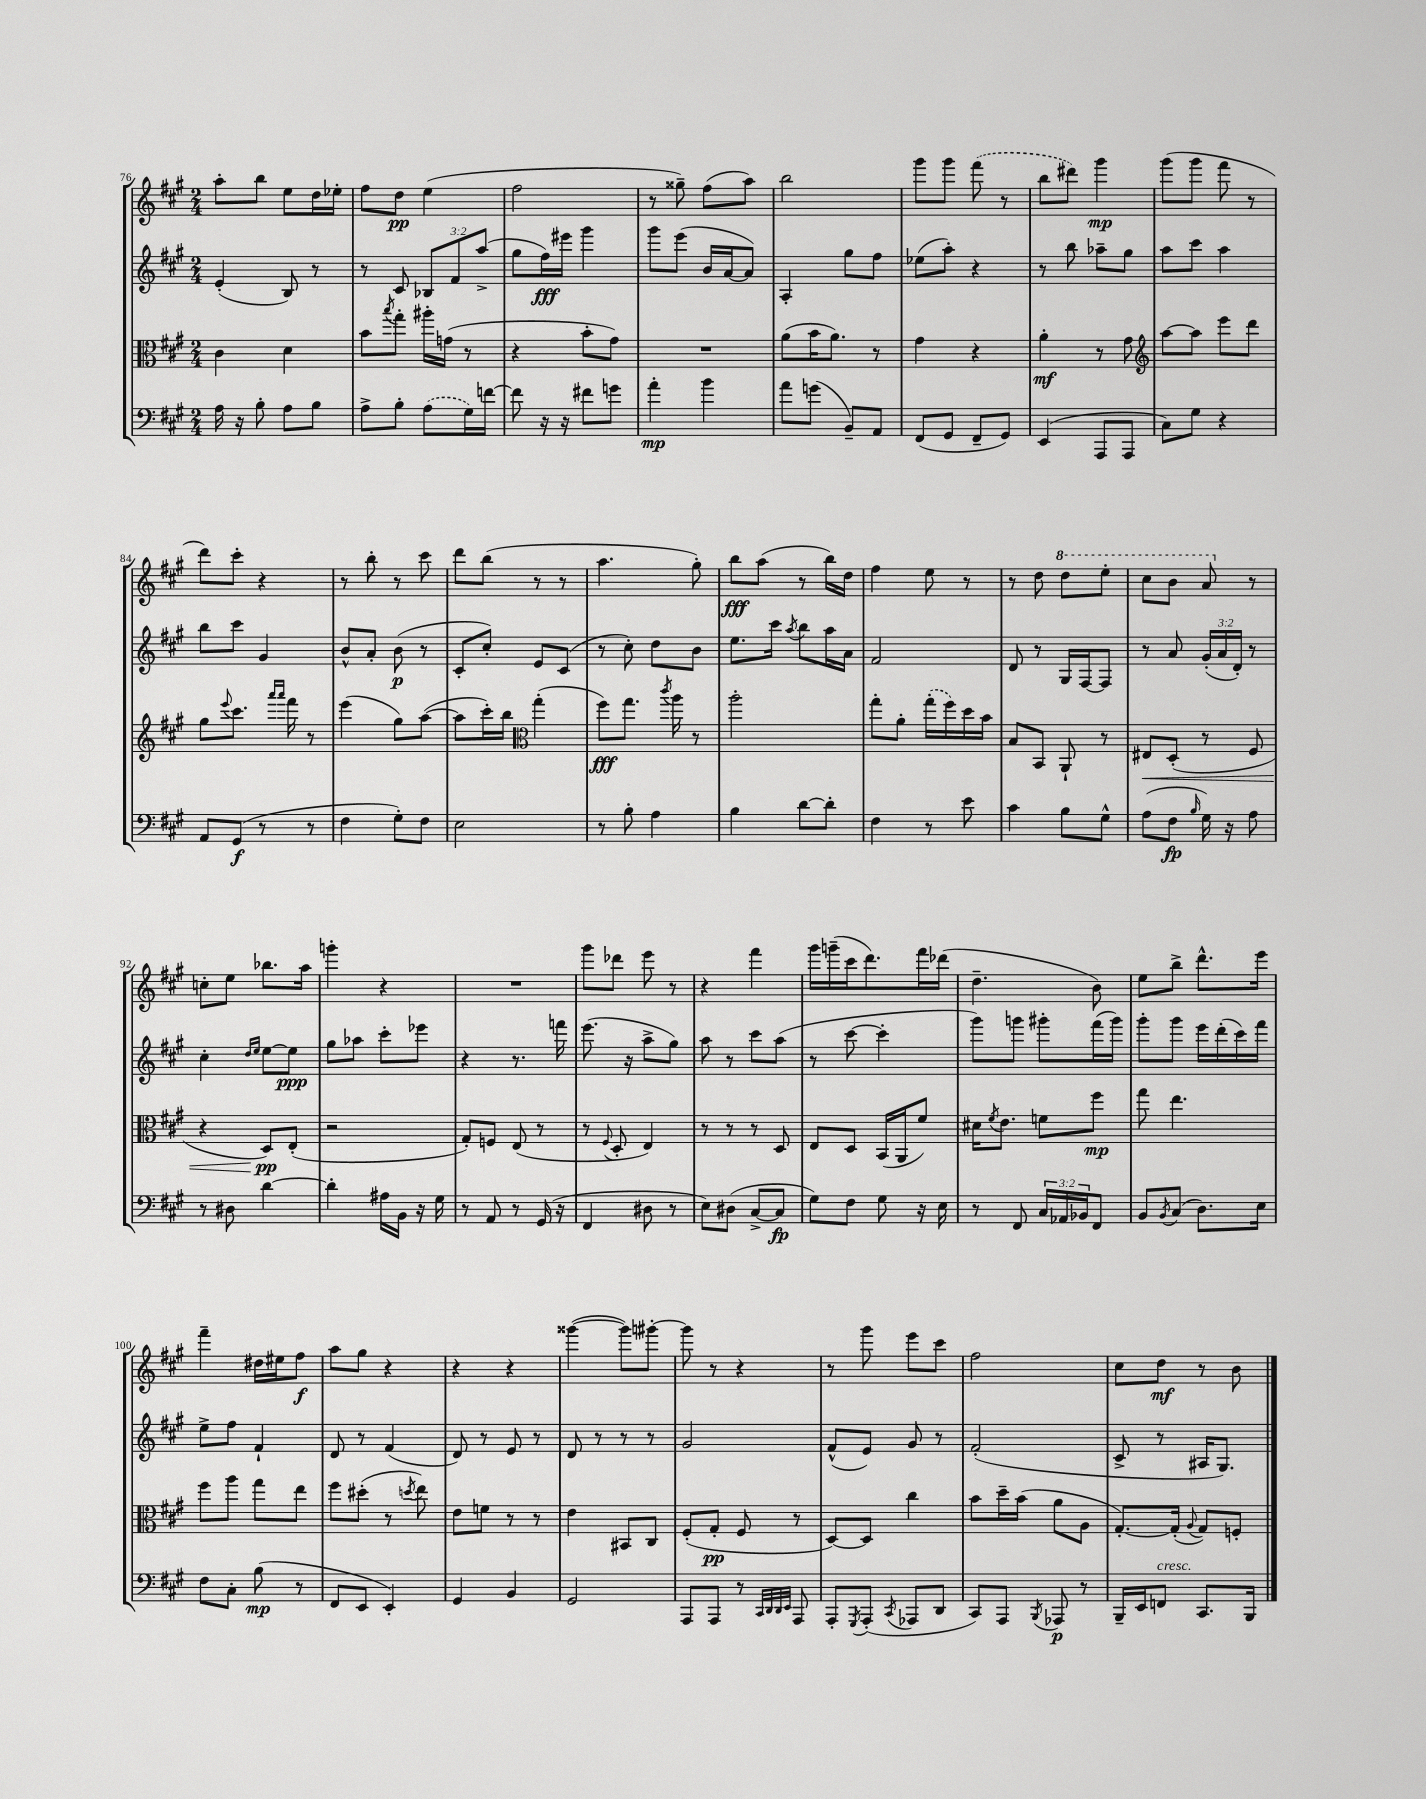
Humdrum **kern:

**kern	**dynam	**kern	**dynam	**kern	**dynam	**kern	**dynam
*part4	*part4	*part3	*part3	*part2	*part2	*part1	*part1
*staff4	*staff4	*staff3	*staff3	*staff2	*staff2	*staff1	*staff1
*clefF4	*	*clefC3	*	*clefG2	*	*clefG2	*
*k[f#c#g#]	*	*k[f#c#g#]	*	*k[f#c#g#]	*	*k[f#c#g#]	*
*M2/4	*	*M2/4	*	*M2/4	*	*M2/4	*
=76	=76	=76	=76	=76	=76	=76	=76
16A\	.	4c#\	.	(4e'/	.	8aa'\L	.
16r	.	.	.	.	.	.	.
8B'\	.	.	.	.	.	8bb\J	.
8A\L	.	4d\	.	8B/)	.	8ee\L	.
8B\J	.	.	.	8r	.	16dd\L	.
.	.	.	.	.	.	16ee-X'\JJ	.
=77	=77	=77	=77	=77	=77	=77	=77
8A^\L	.	8b\L	.	8r	.	8ff#\L	.
.	.	8qbb/	.	.	.	.	.
8B'\J	.	8gg#'\J	.	8c#/	.	8dd\J	pp
(8A\L	.	16aa#X'\LL	.	12B-X/L	.	(4ee\	.
.	.	(16gn\JJ	.	.	.	.	.
.	.	.	.	12f#/	.	.	.
16G#\L)	.	8r	.	.	.	.	.
.	.	.	.	(12aa^/J	.	.	.
[16fn\JJ	.	.	.	.	.	.	.
=78	=78	=78	=78	=78	=78	=78	=78
8f\]	.	4r	.	8gg#\L	.	2ff#\	.
16r	.	.	.	16ff#\L)	fff	.	.
16r	.	.	.	16eee#X\JJ	.	.	.
8f#X\L	.	8b'\L	.	4ggg#\	.	.	.
8gn\J	.	8g#\J)	.	.	.	.	.
=79	=79	=79	=79	=79	=79	=79	=79
4a'\	mp	2r	.	8ggg#\L	.	8r	.
.	.	.	.	(8eee\J	.	8gg##X~\)	.
4b\	.	.	.	16b/LL	.	(8ff#\L	.
.	.	.	.	[16a/J	.	.	.
.	.	.	.	8a/J])	.	8aa\J)	.
=80	=80	=80	=80	=80	=80	=80	=80
8a\L	.	(8a\L	.	4A'/	.	2bb\	.
(8gn\J	.	16b\K	.	.	.	.	.
.	.	8.a\J)	.	.	.	.	.
8BB~/L)	.	.	.	8gg#\L	.	.	.
8AA/J	.	8r	.	8ff#\J	.	.	.
=81	=81	=81	=81	=81	=81	=81	=81
(8FF#/L	.	4g#\	.	(8ee-X\L	.	8ggg#\L	.
8GG#/J	.	.	.	8aa'\J)	.	8ggg#\J	.
8FF#~/L	.	4r	.	4r	.	(8fff#\	.
8GG#/J)	.	.	.	.	.	8r	.
=82	=82	=82	=82	=82	=82	=82	=82
(4EE/	.	4a'\	mf	8r	.	8bb\L	.
.	.	.	.	8bb\	.	8ddd#X\J)	.
8AAA/L	.	8r	.	8aa-X~\L	.	4ggg#\	mp
8AAA/J	.	8g#\	.	8gg#\J	.	.	.
=83	=83	=83	=83	=83	=83	=83	=83
*	*	*clefG2	*	*	*	*	*
8C#\L)	.	[8aa\L	.	8aa\L	.	(8ggg#\L	.
8G#\J	.	8aa\J]	.	8ccc#\J	.	8ggg#\J	.
4r	.	8eee\L	.	4aa\	.	8fff#\	.
.	.	8ddd\J	.	.	.	8r	.
!!LO:LB:g=z
=84	=84	=84	=84	=84	=84	=84	=84
8AA/L	.	8gg#\L	.	8bb\L	.	8ddd\L)	.
.	.	8qqeee/	.	.	.	.	.
(8GG#/J	f	8.ccc#\J	.	8ccc#\J	.	8ccc#'\J	.
8r	.	.	.	4g#/	.	4r	.
.	.	16qqaaa/LL	.	.	.	.	.
.	.	16qqaaa/JJ	.	.	.	.	.
.	.	16fff#\	.	.	.	.	.
8r	.	8r	.	.	.	.	.
=85	=85	=85	=85	=85	=85	=85	=85
4F#\	.	(4eee\	.	8b^^/L	.	8r	.
.	.	.	.	8a'/J	.	8bb'\	.
8G#'\L)	.	8gg#\L)	.	(8b\	p	8r	.
8F#\J	.	([8aa\J	.	8r	.	8ccc#\	.
=86	=86	=86	=86	=86	=86	=86	=86
2E\	.	8aa\L]	.	8c#'/L	.	8ddd\L	.
.	.	16ccc#'\L)	.	8cc#'/J)	.	(8bb\J	.
.	.	16bb\JJ	.	.	.	.	.
*	*	*clefC3	*	*	*	*	*
.	.	(4gg#'\	.	8e/L	.	8r	.
.	.	.	.	(8c#/J	.	8r	.
=87	=87	=87	=87	=87	=87	=87	=87
8r	.	8ff#\L)	fff	8r	.	4.aa\	.
8B'\	.	8.gg#\J	.	8cc#'\)	.	.	.
4A\	.	.	.	8dd\L	.	.	.
.	.	8qccc#/	.	.	.	.	.
.	.	16aa\	.	.	.	.	.
.	.	8r	.	8b\J	.	8gg#'\)	.
=88	=88	=88	=88	=88	=88	=88	=88
4B\	.	2aa'\	.	8.ee\L	.	8bb\L	fff
.	.	.	.	.	.	(8aa\J	.
.	.	.	.	16ccc#\Jk	.	.	.
.	.	.	.	8qaa/	.	.	.
[8d\L	.	.	.	8bb\L	.	8r	.
8d'\J]	.	.	.	16aa\L	.	16bb\LL)	.
.	.	.	.	16a\JJ	.	16dd\JJ	.
=89	=89	=89	=89	=89	=89	=89	=89
4F#\	.	8gg#'\L	.	2f#/	.	4ff#\	.
.	.	8a'\J	.	.	.	.	.
8r	.	(16gg#'\LL	.	.	.	8ee\	.
.	.	16ff#\)	.	.	.	.	.
8e\	.	16dd\	.	.	.	8r	.
.	.	16b\JJ	.	.	.	.	.
=90	=90	=90	=90	=90	=90	=90	=90
4c#\	.	8B/L	.	8d/	.	8r	.
.	.	8BB/J	.	8r	.	8dd\	.
*	*	*	*	*	*	*8va	*
8B\L	.	8AA`/	.	16G#/LL	.	8ddd\L	.
.	.	.	.	[16F#/J	.	.	.
8G#^^\J	.	8r	.	8F#/J]	.	8eee'\J	.
=91	=91	=91	=91	=91	=91	=91	=91
!	!	!	!LO:HP:b	!	!	!	!
(8A\L	.	8E#X/L	<	8r	.	8ccc#\L	.
8F#\J	fp	(8D'/J	.	8a/	.	8bb\J	.
16qqB/	.	.	.	.	.	.	.
16G#\)	.	8r	.	(24g#'/LL	.	8aa/	.
.	.	.	.	24a/	.	.	.
16r	.	.	.	.	.	.	.
.	.	.	.	24d'/JJ)	.	.	.
*	*	*	*	*	*	*X8va	*
8A\	.	8F#/	.	8r	.	8r	.
!!LO:LB:g=z
=92	=92	=92	=92	=92	=92	=92	=92
8r	.	4r	.	4cc#'\	.	8ccn'\L	.
8D#X\	.	.	.	.	.	8ee\J	.
.	.	.	.	16qqdd/LL	.	.	.
.	.	.	.	16qqee/JJ	.	.	.
[4d\	.	8D/L)	pp	[8ee\L	.	8.bb-X\L	.
.	.	(8E'/J	[	8ee\J]	ppp	.	.
.	.	.	.	.	.	16aa\Jk	.
=93	=93	=93	=93	=93	=93	=93	=93
4d'\]	.	2r	.	8gg#\L	.	4gggn'\	.
.	.	.	.	8aa-X\J	.	.	.
16A#X\LL	.	.	.	8ccc#'\L	.	4r	.
16BB\JJ	.	.	.	.	.	.	.
16r	.	.	.	8eee-X\J	.	.	.
16G#\	.	.	.	.	.	.	.
=94	=94	=94	=94	=94	=94	=94	=94
8r	.	8G#'/L)	.	4r	.	2r	.
8AA/	.	8Fn/J	.	.	.	.	.
8r	.	(8E/	.	8.r	.	.	.
(16GG#/	.	8r	.	.	.	.	.
16r	.	.	.	16fffn\	.	.	.
=95	=95	=95	=95	=95	=95	=95	=95
4FF#/	.	8r	.	(8.eee\	.	8ggg#\L	.
.	.	8qqF#/	.	.	.	.	.
.	.	8D'/	.	.	.	8ddd-X\J	.
.	.	.	.	16r	.	.	.
8D#X\	.	4E/)	.	8aa^\L	.	8eee\	.
8r	.	.	.	8gg#\J)	.	8r	.
=96	=96	=96	=96	=96	=96	=96	=96
8E\L)	.	8r	.	8aa\	.	4r	.
(8D#X\J	.	8r	.	8r	.	.	.
[8C#^/L	.	8r	.	8ccc#\L	.	4fff#\	.
8C#/J]	fp	8D/	.	(8aa\J	.	.	.
=97	=97	=97	=97	=97	=97	=97	=97
8G#\L)	.	8E/L	.	8r	.	16ggg#\LL	.
.	.	.	.	.	.	(16gggn~\	.
8F#\J	.	8D/J	.	[8ccc#\	.	16ccc#\J	.
.	.	.	.	.	.	8.ddd\)	.
8G#\	.	(16BB/LL	.	4ccc#'\]	.	.	.
.	.	16AA/J	.	.	.	.	.
16r	.	8f#/J)	.	.	.	16fff#\L	.
16E\	.	.	.	.	.	(16ddd-X\JJ	.
=98	=98	=98	=98	=98	=98	=98	=98
8r	.	16d#X\KL	.	8ggg#\L)	.	4.dd~\	.
.	.	8qf#/	.	.	.	.	.
.	.	8.e\J	.	.	.	.	.
8FF#/	.	.	.	8gggn\J	.	.	.
24C#/LL	.	8fn\L	.	8ggg#X'\L	.	.	.
24AA-X/	.	.	.	.	.	.	.
24BB-X/J	.	.	.	.	.	.	.
8FF#/J	.	8ff#\J	mp	(16fff#\L	.	8b\)	.
.	.	.	.	16ggg#\JJ)	.	.	.
=99	=99	=99	=99	=99	=99	=99	=99
8BB/L	.	8gg#\	.	8ggg#'\L	.	8ee\L	.
8qBB/	.	.	.	.	.	.	.
(8C#/J	.	4.ee\	.	8ggg#\J	.	8bb^\J	.
8.D\L)	.	.	.	16eee\LL	.	8.ddd^^\L	.
.	.	.	.	(16ddd'\	.	.	.
.	.	.	.	16ccc#\)	.	.	.
16E\Jk	.	.	.	16fff#\JJ	.	16eee\Jk	.
!!LO:LB:g=z
=100	=100	=100	=100	=100	=100	=100	=100
8F#\L	.	8ff#\L	.	8ee^\L	.	4fff#~\	.
8C#'\J	.	8aa\J	.	8ff#\J	.	.	.
(8B\	mp	8gg#\L	.	4f#`/	.	16dd#X\LL	.
.	.	.	.	.	.	16ee#X\J	.
8r	.	8ee\J	.	.	.	8ff#\J	f
=101	=101	=101	=101	=101	=101	=101	=101
8FF#/L	.	8ff#\L	.	8d/	.	8aa\L	.
8EE/J	.	(8dd#X'\J	.	8r	.	8gg#\J	.
4EE'/)	.	8r	.	(4f#/	.	4r	.
.	.	8qddn/	.	.	.	.	.
.	.	8ee\)	.	.	.	.	.
=102	=102	=102	=102	=102	=102	=102	=102
4GG#/	.	8e\L	.	8d/)	.	4r	.
.	.	8fn\J	.	8r	.	.	.
4BB/	.	8r	.	8e/	.	4r	.
.	.	8r	.	8r	.	.	.
=103	=103	=103	=103	=103	=103	=103	=103
2GG#/	.	4e\	.	8d/	.	([4ggg##X\	.
.	.	.	.	8r	.	.	.
.	.	8BB#X/L	.	8r	.	8ggg##\L])	.
.	.	8C#/J	.	8r	.	[8ggg#X'\J	.
=104	=104	=104	=104	=104	=104	=104	=104
8AAA/L	.	(8F#'/L	.	2g#/	.	8ggg#\]	.
8AAA/J	.	8G#'/J	pp	.	.	8r	.
8r	.	8F#/	.	.	.	4r	.
32qqCC#/LLL	.	.	.	.	.	.	.
32qqDD/	.	.	.	.	.	.	.
32qqDD/	.	.	.	.	.	.	.
32qqEE/JJJ	.	.	.	.	.	.	.
8AAA/	.	8r	.	.	.	.	.
=105	=105	=105	=105	=105	=105	=105	=105
8AAA'/L	.	[8D/L)	.	(8f#^^/L	.	8r	.
8qGGG#/	.	.	.	.	.	.	.
(8AAA'/J	.	8D/J]	.	8e/J)	.	8ggg#\	.
8qCC#/	.	.	.	.	.	.	.
8AAA-X/L	.	4cc#\	.	8g#/	.	8eee\L	.
8DD/J	.	.	.	8r	.	8ccc#\J	.
=106	=106	=106	=106	=106	=106	=106	=106
8CC#/L)	.	8b\L	.	(2f#'/	.	2ff#\	.
8AAA/J	.	16dd~\L	.	.	.	.	.
.	.	(16b\JJ	.	.	.	.	.
8qBBB/	.	.	.	.	.	.	.
8AAA-X/	p	8a\L	.	.	.	.	.
8r	.	8A\J	.	.	.	.	.
=107	=107	=107	=107	=107	=107	=107	=107
16BBB~/LL	.	[8.G#'/L)	.	8c#^/	.	8cc#\L	.
16EE/J	.	.	.	.	.	.	.
!LO:TX:a:i:t=cresc.	!	!	!	!	!	!	!
8FFn/J	.	.	.	8r	.	8dd\J	mf
.	.	(16G#'/Jk]	.	.	.	.	.
.	.	8qqA/	.	.	.	.	.
8.CC#/L	.	8G#/L)	.	16A#X/KL	.	8r	.
.	.	.	.	8.G#/J)	.	.	.
.	.	8Fn'/J	.	.	.	8b\	.
16BBB/Jk	.	.	.	.	.	.	.
==	==	==	==	==	==	==	==
*-	*-	*-	*-	*-	*-	*-	*-
